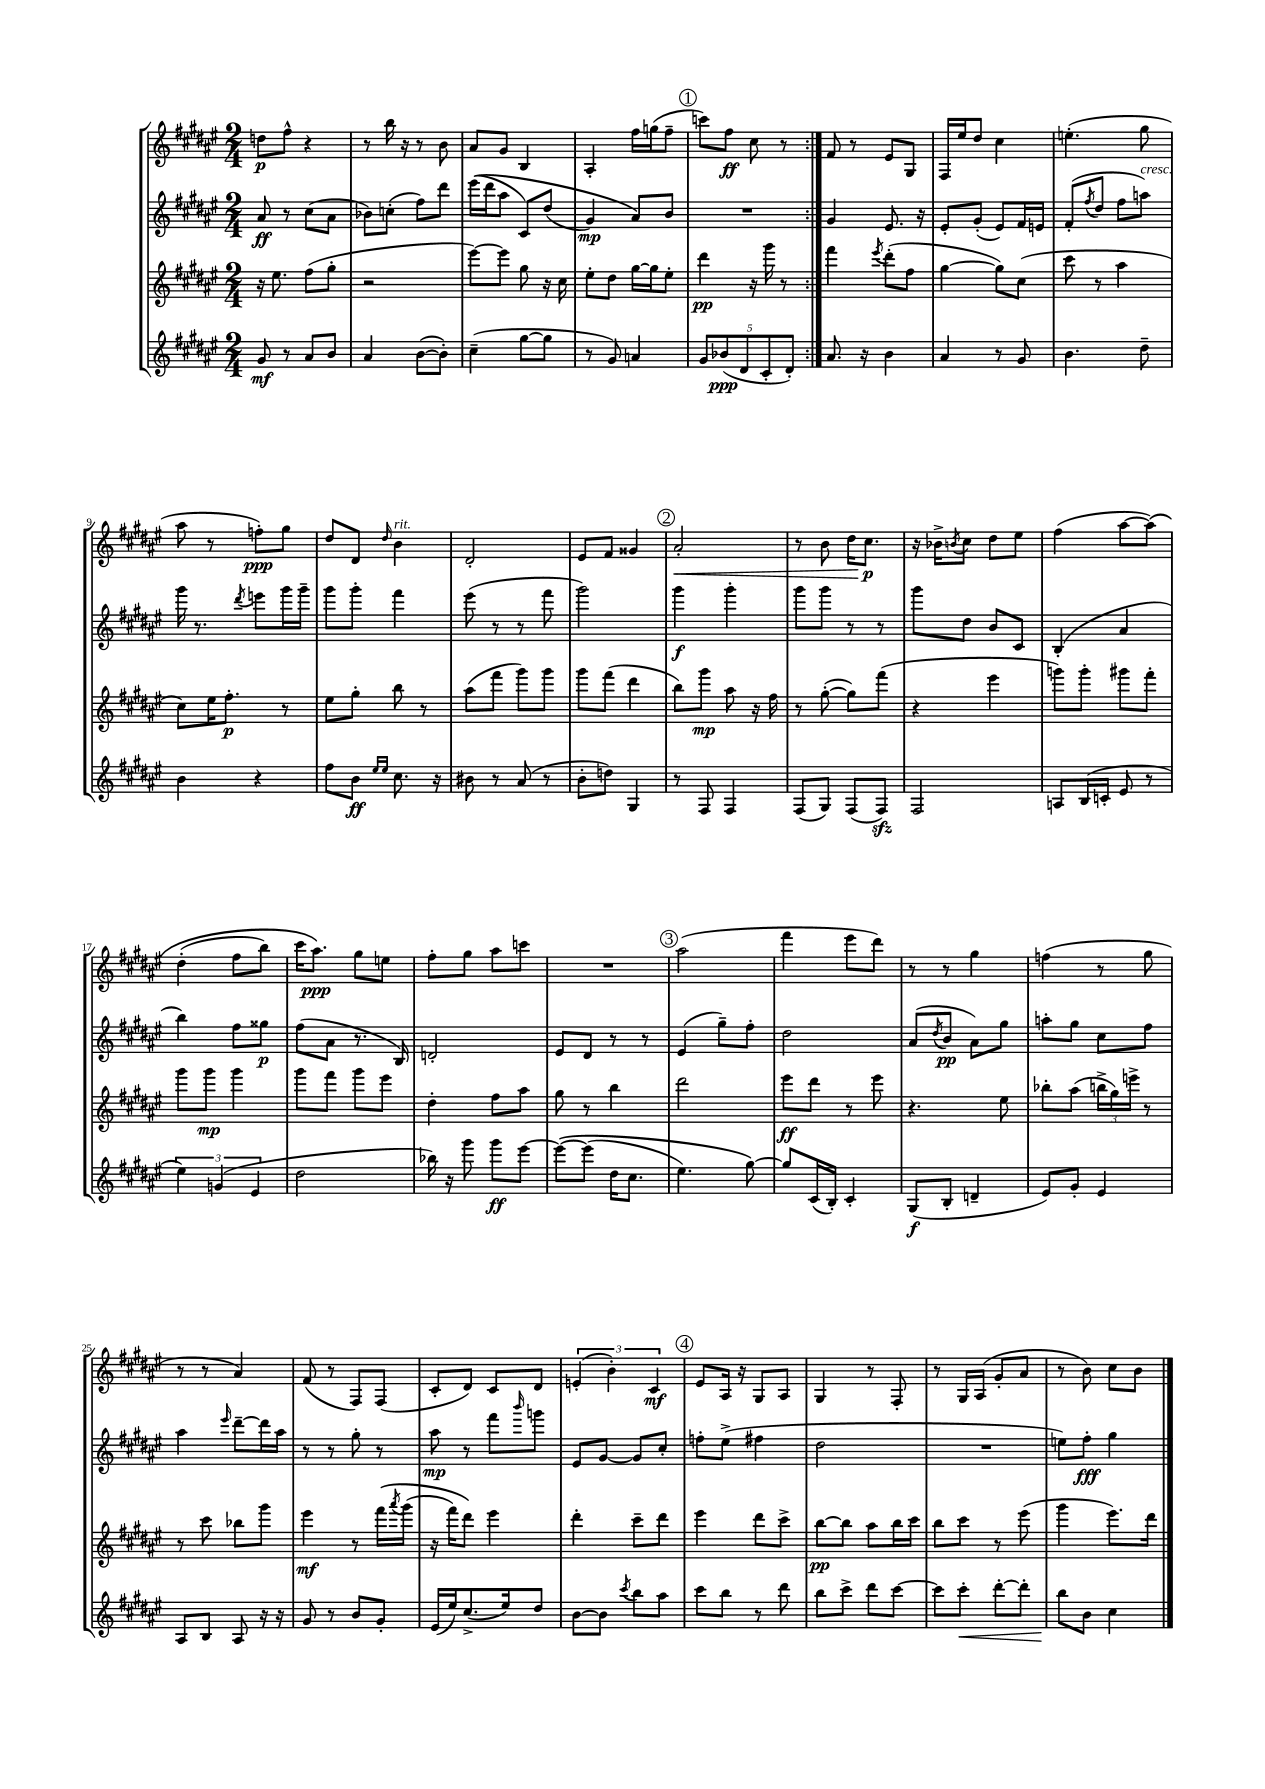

**kern	**dynam	**kern	**dynam	**kern	**dynam	**kern	**dynam
*part4	*part4	*part3	*part3	*part2	*part2	*part1	*part1
*staff4	*staff4	*staff3	*staff3	*staff2	*staff2	*staff1	*staff1
*clefG2	*	*clefG2	*	*clefG2	*	*clefG2	*
*k[f#c#g#d#a#e#]	*	*k[f#c#g#d#a#e#]	*	*k[f#c#g#d#a#e#]	*	*k[f#c#g#d#a#e#]	*
*M2/4	*	*M2/4	*	*M2/4	*	*M2/4	*
=1	=1	=1	=1	=1	=1	=1	=1
8g#/	mf	16r	.	8a#/	ff	8ddn\L	p
.	.	8.ee#\	.	.	.	.	.
8r	.	.	.	8r	.	8ff#^^\J	.
8a#/L	.	(8ff#\L	.	(8cc#\L	.	4r	.
8b/J	.	8gg#'\J	.	8a#\J	.	.	.
=2	=2	=2	=2	=2	=2	=2	=2
4a#/	.	2r	.	8b-X\L)	.	8r	.
.	.	.	.	(8ccn'\J	.	16bb\	.
.	.	.	.	.	.	16r	.
([8b\L	.	.	.	8ff#\L)	.	8r	.
8b'\J])	.	.	.	8ddd#\J	.	8b\	.
=3	=3	=3	=3	=3	=3	=3	=3
(4cc#~\	.	[8eee#\L)	.	((16eee#\LL	.	8a#/L	.
.	.	.	.	16ddd#\J	.	.	.
.	.	8eee#\J]	.	8aa#\J	.	8g#/J	.
[8gg#\L	.	8gg#\	.	8c#/L)	.	4B/	.
8gg#\J]	.	16r	.	(8dd#/J	.	.	.
.	.	16cc#\	.	.	.	.	.
=4	=4	=4	=4	=4	=4	=4	=4
8r	.	8ee#'\L	.	4g#/)	mp	4A#'/	.
8g#/)	.	8dd#\J	.	.	.	.	.
4an/	.	[16gg#\LL	.	8a#/L)	.	16ff#\LL	.
.	.	16gg#\J]	.	.	.	(16ggn\J	.
.	.	8ee#'\J	.	8b/J	.	8ff#~\J	.
!!LO:REH:place=s1:t=1
=5	=5	=5	=5	=5	=5	=5	=5
10g#/L	.	4ddd#\	pp	2r	.	8cccn\L)	.
(10b-X/	ppp	.	.	.	.	.	.
.	.	.	.	.	.	8ff#\J	ff
10d#/	.	.	.	.	.	.	.
.	.	16r	.	.	.	8cc#\	.
10c#'/	.	.	.	.	.	.	.
.	.	16ggg#\	.	.	.	.	.
.	.	8r	.	.	.	8r	.
10d#'/J)	.	.	.	.	.	.	.
=6:|!	=6:|!	=6:|!	=6:|!	=6:|!	=6:|!	=6:|!	=6:|!
8.a#/	.	4fff#\	.	4g#/	.	8f#/	.
.	.	.	.	.	.	8r	.
16r	.	.	.	.	.	.	.
.	.	8qeee#/	.	.	.	.	.
4b\	.	(8ddd#'\L	.	8.e#/	.	8e#/L	.
.	.	8ff#\J	.	.	.	8G#/J	.
.	.	.	.	16r	.	.	.
=7	=7	=7	=7	=7	=7	=7	=7
4a#/	.	[4gg#\	.	8e#'/L	.	16F#/LL	.
.	.	.	.	.	.	16ee#/J	.
.	.	.	.	(8g#'/J	.	8dd#/J	.
8r	.	8gg#\L])	.	8e#/L)	.	4cc#\	.
8g#/	.	(8cc#\J	.	16f#/L	.	.	.
.	.	.	.	16en/JJ	.	.	.
=8	=8	=8	=8	=8	=8	=8	=8
4.b\	.	8ccc#\	.	(8f#'/L	.	(4.een'\	.
.	.	.	.	8qff#/	.	.	.
.	.	8r	.	8dd#/J	.	.	.
.	.	4aa#\	.	8ff#\L	.	.	.
!	!	!	!	!LO:TX:a:i:t=cresc.	!	!	!
8dd#~\	.	.	.	8aan\J)	.	8gg#\	.
!!LO:LB:g=z
=9	=9	=9	=9	=9	=9	=9	=9
4b\	.	8cc#\L)	.	16ggg#\	.	8aa#\	.
.	.	.	.	8.r	.	.	.
.	.	16ee#\K	.	.	.	8r	.
.	.	8.ff#'\J	p	.	.	.	.
.	.	.	.	8qddd#/	.	.	.
4r	.	.	.	8eeen\L	.	8ffn'\L)	ppp
.	.	8r	.	16ggg#\L	.	8gg#\J	.
.	.	.	.	16ggg#~\JJ	.	.	.
=10	=10	=10	=10	=10	=10	=10	=10
8ff#\L	.	8ee#\L	.	8ggg#\L	.	8dd#/L	.
8b\J	ff	8gg#'\J	.	8ggg#'\J	.	8d#/J	.
16qqee#/LL	.	.	.	.	.	.	.
16qqee#/JJ	.	.	.	.	.	16qqdd#/	.
!	!	!	!	!	!	!LO:TX:a:i:t=rit.	!
8.cc#\	.	8bb\	.	4fff#\	.	4b\	.
.	.	8r	.	.	.	.	.
16r	.	.	.	.	.	.	.
=11	=11	=11	=11	=11	=11	=11	=11
8b#X\	.	(8aa#\L	.	(8eee#\	.	2d#'/	.
8r	.	8fff#\J	.	8r	.	.	.
(8a#/	.	8ggg#\L)	.	8r	.	.	.
8r	.	8ggg#\J	.	8fff#\	.	.	.
=12	=12	=12	=12	=12	=12	=12	=12
8b'\L	.	8ggg#\L	.	2ggg#\)	.	8e#/L	.
8ddn\J)	.	(8fff#\J	.	.	.	8f#/J	.
4G#/	.	4ddd#\	.	.	.	4g##X/	.
!!LO:REH:place=s1:t=2
=13	=13	=13	=13	=13	=13	=13	=13
!	!	!	!	!	!	!	!LO:HP:b
8r	.	8bb\L)	.	4ggg#\	f	2a#'/	<
8F#/	.	8ggg#\J	mp	.	.	.	.
4F#/	.	8aa#\	.	4ggg#'\	.	.	.
.	.	16r	.	.	.	.	.
.	.	16ff#\	.	.	.	.	.
=14	=14	=14	=14	=14	=14	=14	=14
(8F#/L	.	8r	.	8ggg#\L	.	8r	.
8G#/J)	.	([8gg#'\	.	8ggg#\J	.	8b\	.
(8F#/L	.	8gg#\L])	.	8r	.	16dd#\KL	.
.	.	.	.	.	.	8.cc#\J	p
8F#zz/J)	.	(8fff#\J	.	8r	.	.	.
.	.	.	.	.	.	.	[
=15	=15	=15	=15	=15	=15	=15	=15
2F#/	.	4r	.	8ggg#\L	.	16r	.
.	.	.	.	.	.	16b-X^\KL	.
.	.	.	.	.	.	8qbn/	.
.	.	.	.	8dd#\J	.	8cc#\J	.
.	.	4eee#\	.	8b/L	.	8dd#\L	.
.	.	.	.	8c#/J	.	8ee#\J	.
=16	=16	=16	=16	=16	=16	=16	=16
8An/L	.	8gggn\L)	.	(4B'/	.	(4ff#\	.
(16B/L	.	8ggg'\J	.	.	.	.	.
16cn'/JJ	.	.	.	.	.	.	.
8e#/	.	8ggg#X\L	.	4a#/	.	[8aa#\L	.
8r	.	8fff#'\J	.	.	.	(8aa#\J])	.
!!LO:LB:g=z
=17	=17	=17	=17	=17	=17	=17	=17
6ee#\)	.	8ggg#\L	.	4bb\)	.	(4dd#'\	.
.	.	8ggg#\J	mp	.	.	.	.
(6gn/	.	.	.	.	.	.	.
.	.	4ggg#\	.	8ff#\L	.	8ff#\L	.
6e#/	.	.	.	.	.	.	.
.	.	.	.	8gg##X\J	p	8bb\J)	.
=18	=18	=18	=18	=18	=18	=18	=18
2dd#\	.	8ggg#\L	.	(8ff#\L	.	16ccc#\KL	.
.	.	.	.	.	.	8.aa#\J)	ppp
.	.	8fff#\J	.	8a#\J	.	.	.
.	.	8ggg#\L	.	8.r	.	8gg#\L	.
.	.	8eee#\J	.	.	.	8een\J	.
.	.	.	.	16B/)	.	.	.
=19	=19	=19	=19	=19	=19	=19	=19
16bb-X\)	.	4dd#'\	.	2dn'/	.	8ff#'\L	.
16r	.	.	.	.	.	.	.
8ggg#\	.	.	.	.	.	8gg#\J	.
8ggg#\L	ff	8ff#\L	.	.	.	8aa#\L	.
[8eee#\J	.	8aa#\J	.	.	.	8cccn\J	.
=20	=20	=20	=20	=20	=20	=20	=20
(8eee#\L_	.	8gg#\	.	8e#/L	.	2r	.
(8eee#\J]	.	8r	.	8d#/J	.	.	.
16dd#\KL	.	4bb\	.	8r	.	.	.
8.cc#\J	.	.	.	.	.	.	.
.	.	.	.	8r	.	.	.
!!LO:REH:place=s1:t=3
=21	=21	=21	=21	=21	=21	=21	=21
4.ee#\)	.	2ddd#\	.	(4e#/	.	(2aa#\	.
.	.	.	.	8gg#~\L)	.	.	.
[8gg#\)	.	.	.	8ff#'\J	.	.	.
=22	=22	=22	=22	=22	=22	=22	=22
8gg#/L]	.	8eee#\L	ff	2dd#\	.	4fff#\	.
(16c#/L	.	8ddd#\J	.	.	.	.	.
16B'/JJ)	.	.	.	.	.	.	.
4c#'/	.	8r	.	.	.	8eee#\L	.
.	.	8eee#\	.	.	.	8ddd#\J)	.
=23	=23	=23	=23	=23	=23	=23	=23
(8G#/L	f	4.r	.	(8a#/L	.	8r	.
.	.	.	.	8qdd#/	.	.	.
8B'/J	.	.	.	8b/J	pp	8r	.
4dn~/	.	.	.	8a#\L)	.	4gg#\	.
.	.	8ee#\	.	8gg#\J	.	.	.
=24	=24	=24	=24	=24	=24	=24	=24
8e#/L)	.	8bb-X'\L	.	8aan'\L	.	(4ffn\	.
8g#'/J	.	(8aa#\J	.	8gg#\J	.	.	.
4e#/	.	24bbn^\LL	.	8cc#\L	.	8r	.
.	.	24gg#\)	.	.	.	.	.
.	.	24eeen^\JJ	.	.	.	.	.
.	.	8r	.	8ff#\J	.	8gg#\	.
!!LO:LB:g=z
=25	=25	=25	=25	=25	=25	=25	=25
8A#/L	.	8r	.	4aa#\	.	8r	.
8B/J	.	8ccc#\	.	.	.	8r	.
.	.	.	.	16qqeee#/	.	.	.
8A#/	.	8bb-X\L	.	[8ddd#~\L	.	4a#/)	.
16r	.	8ggg#\J	.	16ddd#\L]	.	.	.
16r	.	.	.	16aa#\JJ	.	.	.
=26	=26	=26	=26	=26	=26	=26	=26
8g#/	.	4eee#\	mf	8r	.	(8f#/	.
8r	.	.	.	8r	.	8r	.
8b/L	.	8r	.	8gg#'\	.	8F#/L)	.
8g#'/J	.	(16fff#\LL	.	8r	.	(8F#/J	.
.	.	8qaaa#/	.	.	.	.	.
.	.	(16ggg#\JJ	.	.	.	.	.
=27	=27	=27	=27	=27	=27	=27	=27
(16e#/LL	.	16r	.	8aa#\	mp	8c#'/L	.
16ee#/J)	.	16fff#\KL)	.	.	.	.	.
(8.cc#^/	.	8ddd#\J)	.	8r	.	8d#/J)	.
.	.	4eee#\	.	8fff#\L	.	8c#/L	.
16ee#/k)	.	.	.	.	.	.	.
.	.	.	.	16qqbbb/	.	.	.
8dd#/J	.	.	.	8gggn\J	.	8d#/J	.
=28	=28	=28	=28	=28	=28	=28	=28
[8b\L	.	4ddd#'\	.	8e#/L	.	(6en'/	.
8b\J]	.	.	.	[8g#/J	.	.	.
.	.	.	.	.	.	6b'\)	.
8qccc#/	.	.	.	.	.	.	.
8bb\L	.	8ccc#~\L	.	8g#/L]	.	.	.
.	.	.	.	.	.	6c#/	mf
8aa#\J	.	8ddd#\J	.	8cc#'/J	.	.	.
!!LO:REH:place=s1:t=4
=29	=29	=29	=29	=29	=29	=29	=29
8ccc#\L	.	4eee#\	.	8ffn'\L	.	8e#/L	.
8bb\J	.	.	.	(8ee#^\J	.	16A#/Jk	.
.	.	.	.	.	.	16r	.
8r	.	8ddd#\L	.	4ff#X\	.	8G#/L	.
8ddd#\	.	8ccc#^\J	.	.	.	8A#/J	.
=30	=30	=30	=30	=30	=30	=30	=30
8bb\L	.	[8bb\L	pp	2dd#\	.	4G#/	.
8ccc#^\J	.	8bb\J]	.	.	.	.	.
8ddd#\L	.	8aa#\L	.	.	.	8r	.
[8ccc#\J	.	16bb\L	.	.	.	8F#'/	.
.	.	16ccc#\JJ	.	.	.	.	.
=31	=31	=31	=31	=31	=31	=31	=31
8ccc#\L]	.	8bb\L	.	2r	.	8r	.
!	!LO:HP:b	!	!	!	!	!	!
8ccc#'\J	<	8ccc#\J	.	.	.	16G#/LL	.
.	.	.	.	.	.	(16A#/JJ	.
[8ddd#'\L	.	8r	.	.	.	8g#'/L	.
8ddd#'\J]	.	(8eee#\	.	.	.	8a#/J	.
=32	=32	=32	=32	=32	=32	=32	=32
8bb\L	.	4ggg#\	.	8een\L)	.	8r	.
8b\J	[	.	.	8ff#'\J	fff	8b\)	.
4cc#\	.	8.eee#\L)	.	4gg#\	.	8cc#\L	.
.	.	.	.	.	.	8b\J	.
.	.	16ddd#\Jk	.	.	.	.	.
==	==	==	==	==	==	==	==
*-	*-	*-	*-	*-	*-	*-	*-
